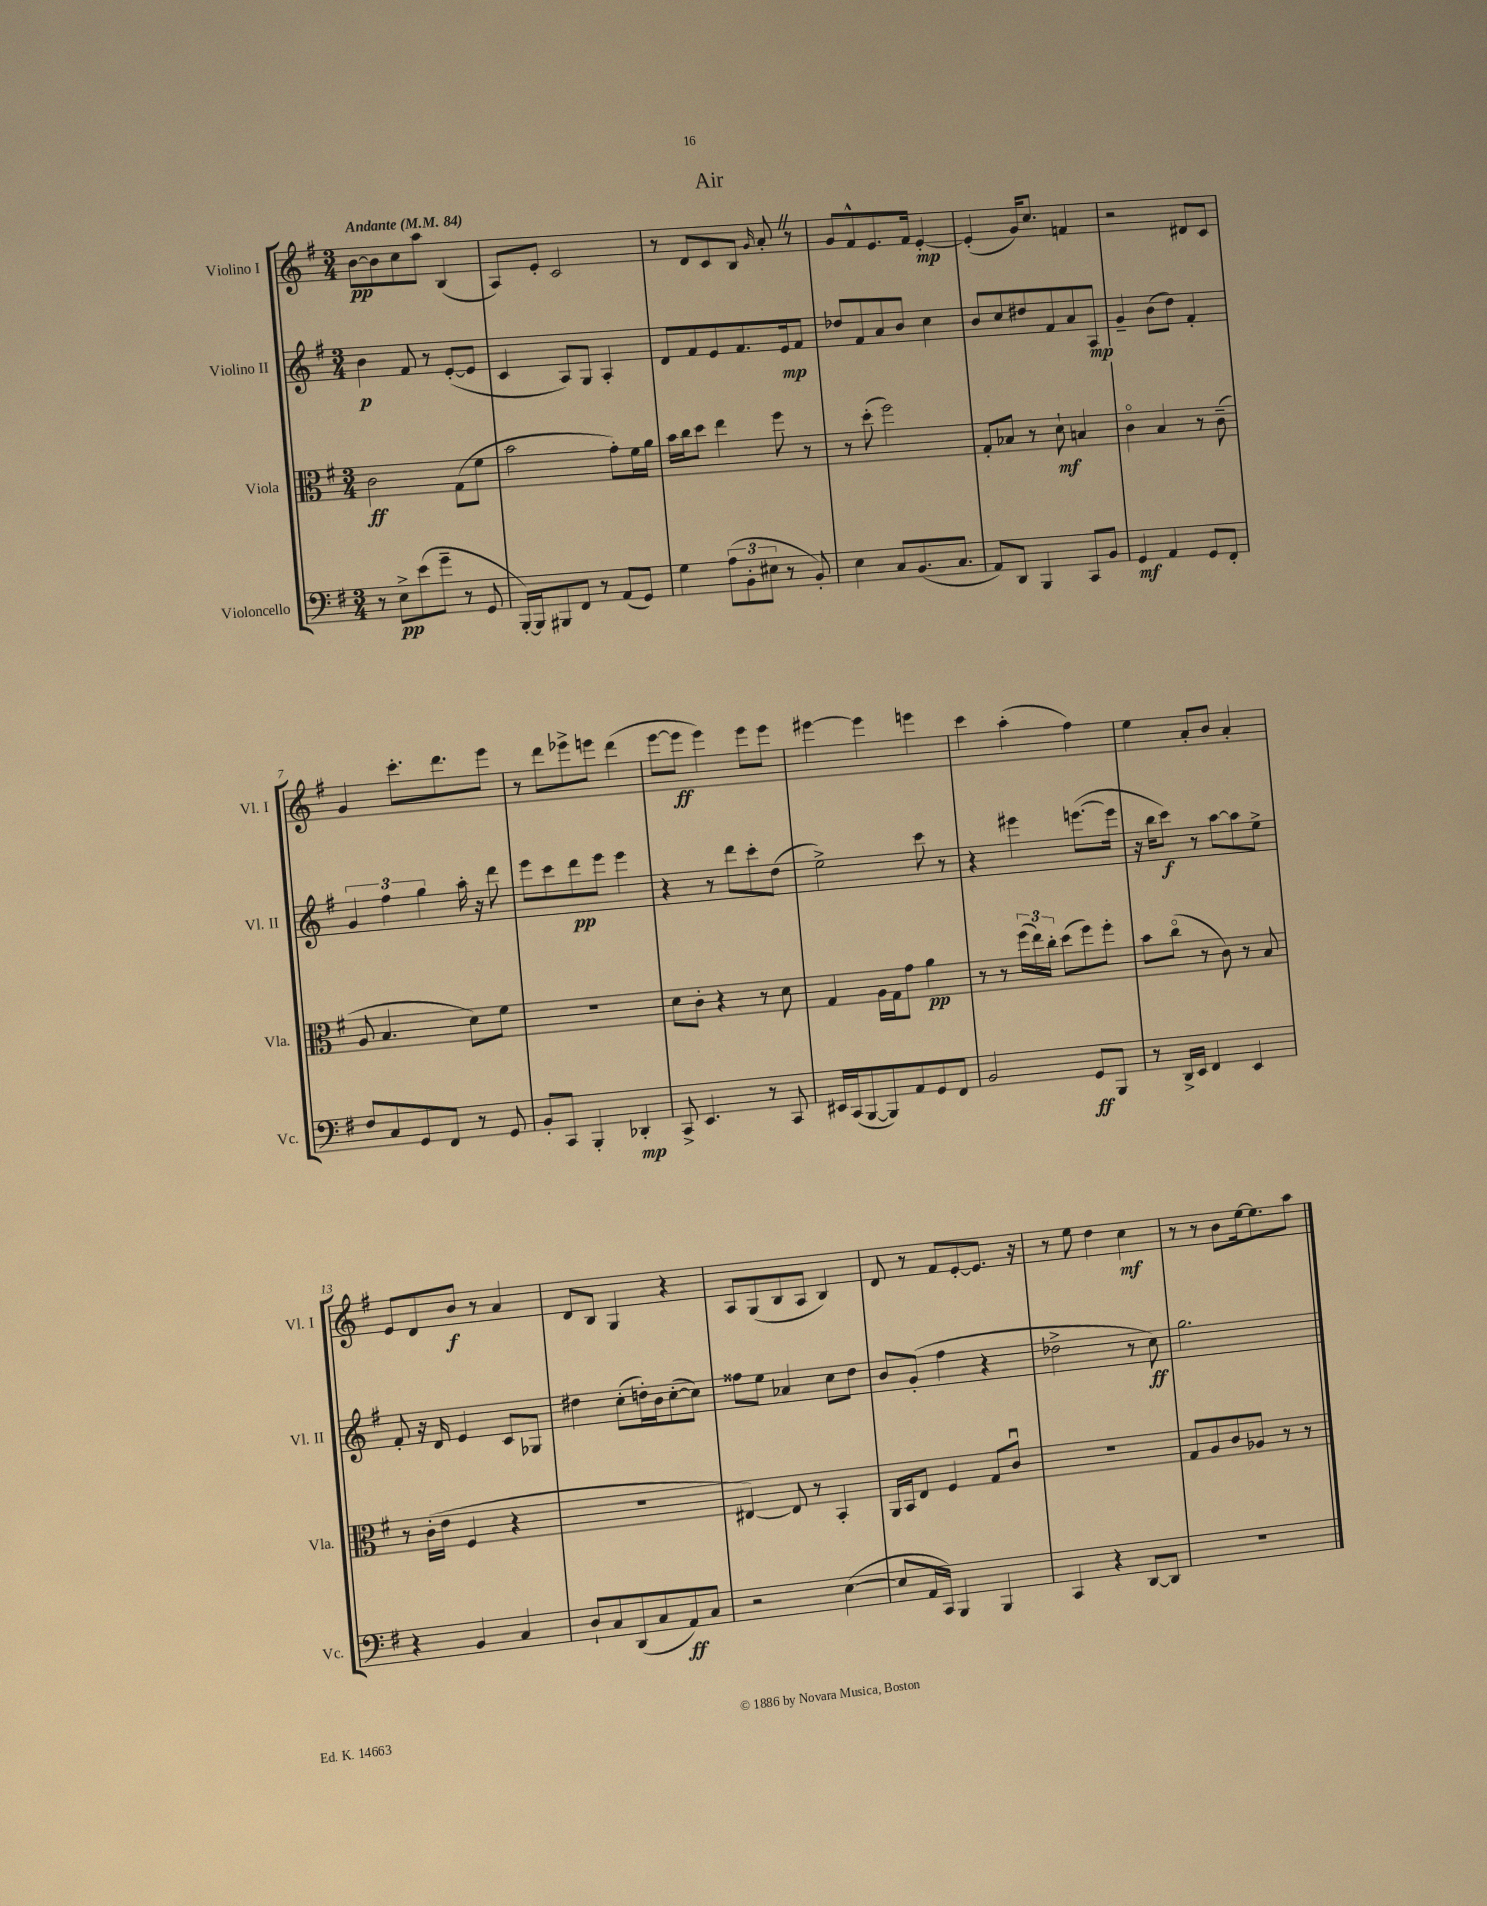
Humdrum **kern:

**kern	**kern	**kern	**kern
*staff4	*staff3	*staff2	*staff1
*clefF4	*clefC3	*clefG2	*clefG2
*k[f#]	*k[f#]	*k[f#]	*k[f#]
*M3/4	*M3/4	*M3/4	*M3/4
*MM84	*MM84	*MM84	*MM84
8r	2c	4b	[8b
8E^	.	.	8b]
(8e	.	8f#	8cc
8g~	.	8r	8aa
8r	(8G	([8e'	(4B
8GG	8f#	8e]	.
=	=	=	=
[16BBB')	2b	4c	8A)
16BBB]	.	.	.
8BBB#	.	.	8e'
8FF#	.	8A)	2c
8r	.	8G	.
(8AA	8g')	4A'	.
8GG)	16f#	.	.
.	16a	.	.
=	=	=	=
4G	16b	8d	8r
.	16cc	.	.
.	8dd	8f#	8d
(12A	4ee	8e	8c
12BB'	.	.	.
.	.	8.f#	8B
12E#	.	.	.
.	.	.	16qqg
8r	8ff#	.	8a'
.	.	16e	.
8BB')	8r	8f#	8r
=	=	=	=
4E	8r	8dd-	8g
.	(8dd'	8f#	8f#^^
8C	2ff#)	8a	8.e
(8.BB	.	8b	.
.	.	.	16f#
.	.	4cc	[4e'
8.C	.	.	.
=	=	=	=
8AA)	8G'	8b	(4e']
8DD	8B-	8cc	.
4BBB	8r	8dd#	16g)
.	.	.	8.cc
.	8d`	8f#	.
8CC	4B	8a	4f
8BB	.	8A	.
=	=	=	=
4GG	4co	4g~	2r
4AA	4B	(8b	.
.	.	8dd)	.
8GG	8r	4f#'	8d#
8FF#'	(8c~	.	8c
=	=	=	=
8F#	8A	6g	4g
8C	4.B	.	.
.	.	6ff#	.
8GG	.	.	8.ccc'
.	.	6gg	.
8FF#	.	.	.
.	.	.	8.ddd
8r	8d)	16aa'	.
.	.	16r	.
8GG	8f#	8ddd	8eee
=	=	=	=
8BB'	2.r	8eee	8r
8CC	.	8ccc	8ddd
4BBB'	.	8ddd	8eee-^
.	.	8eee	8eee
4DD-'	.	4eee	(4ddd
=	=	=	=
8CC^	8d	4r	[8eee
4.EE	8c'	.	8eee]
.	4r	8r	4eee)
.	.	8ddd	.
8r	8r	8ccc'	8eee
8CC	8d	(8dd	8eee
=	=	=	=
16EE#	4G	2ee^)	[4eee#
(16CC	.	.	.
[8BBB	.	.	.
8BBB])	16A	.	4eee#]
.	16G	.	.
8AA	8g	.	.
8GG	4a	8ccc	4eee
8FF#	.	8r	.
=	=	=	=
2BB	8r	4r	4ccc
.	8r	.	.
.	(24ff#	4eee#	(4aa'
.	24ee)	.	.
.	24cc'	.	.
.	(8dd	.	.
8GG	8ff#)	([8.eee	4ff#)
8BBB	8ff#'	.	.
.	.	16eee]	.
=	=	=	=
8r	8b	16r	4ee
.	.	16bb	.
16DD^	(8cco	8ccc)	.
16EE	.	.	.
4FF#	8r	8r	8a'
.	8c)	[8aa	8b
4EE	8r	8aa]	4a'
.	8B	8ee^	.
=	=	=	=
4r	8r	8f#'	8e
.	(16c'	16r	8d
.	16e	16d	.
4BB	4F#	4e	8b
.	.	.	8r
4C	4r	8c	4a
.	.	8G-	.
=	=	=	=
8D`	2.r	4dd#	8d
8C	.	.	8B
(8DD	.	(8cc'	4G
8C	.	16dd')	.
.	.	16b	.
8AA)	.	([8cc'	4r
8C	.	8cc])	.
=	=	=	=
2r	[4E#)	8ff##	8A
.	.	8ee	(8G
.	8E#]	4a-	8B
.	8r	.	8A
([4E	4BB'	8cc	4B)
.	.	8dd	.
=	=	=	=
8E]	16AA	8b	8d
.	16BB	.	.
16AA	8E	(8g'	8r
16CC)	.	.	.
4BBB	4F#	4ff#	8f#
.	.	.	[8e'
4BBB	8G	4r	8.e]
.	8cu	.	.
.	.	.	16r
=	=	=	=
4CC	2.r	2dd-^	8r
.	.	.	8ee
4r	.	.	4dd
[8DD	.	8r	4cc
8DD]	.	8cc)	.
=	=	=	=
2.r	8G	2.gg	8r
.	8A	.	8r
.	8c	.	8b
.	8A-	.	[16ee
.	.	.	8.ee]
.	8r	.	.
.	8r	.	8aa
==	==	==	==
*-	*-	*-	*-
